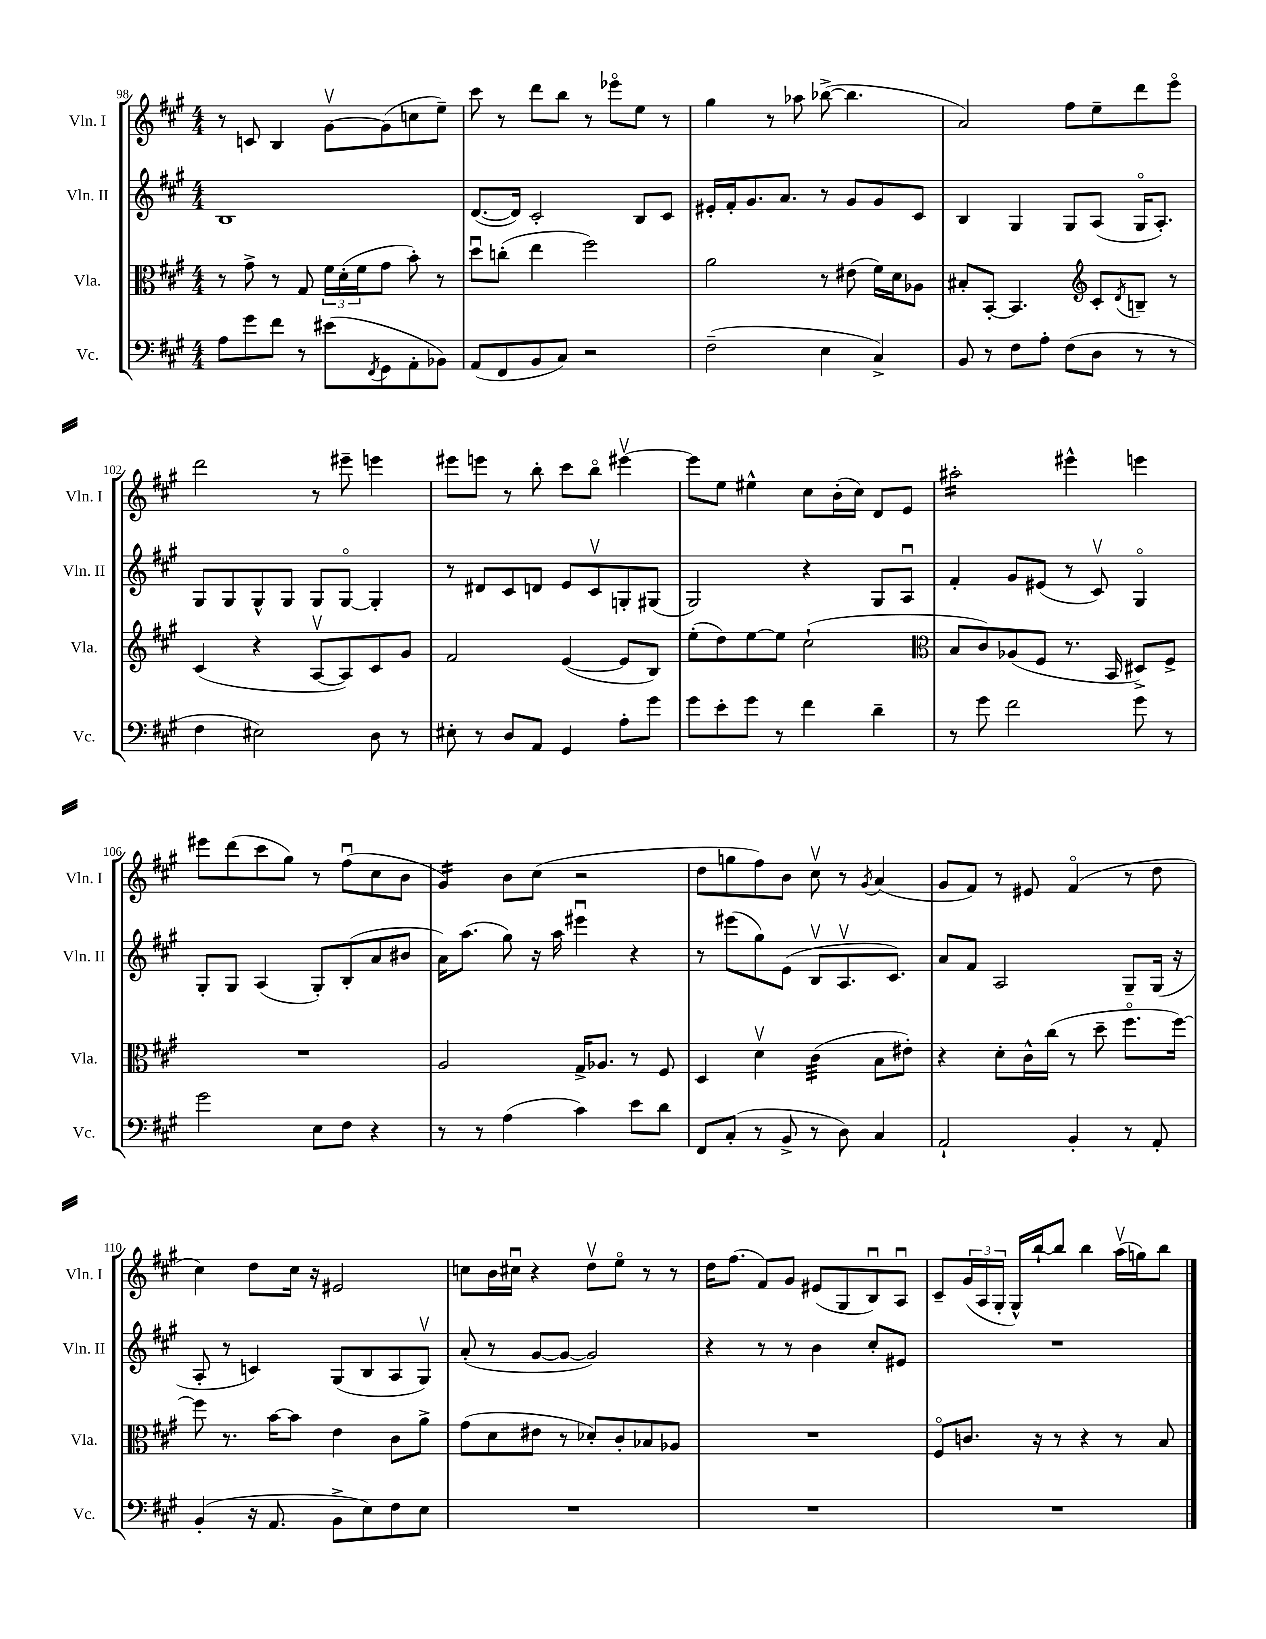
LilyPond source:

<<
\new StaffGroup <<
\new Staff = "s0" \with { instrumentName = "Vln. I" shortInstrumentName = "Vln. I" } {
    \clef treble \key a \major \numericTimeSignature \time 4/4
    r8 c'8 b4 gis'8~\upbow gis'8( c''8 e''8--) |
    cis'''8 r8 d'''8 b''8 r8 ees'''8\flageolet e''8 r8 |
    gis''4 r8 aes''8 bes''8~->( bes''4. |
    a'2) fis''8 e''8-- d'''8 e'''8\flageolet |
    d'''2 r8 eis'''8-- e'''4 |
    eis'''8 e'''8 r8 b''8-. cis'''8 b''8\flageolet eis'''4~\upbow |
    eis'''8 e''8 eis''4-^ cis''8 b'16-.( cis''16) d'8 e'8 |
    ais''2:16-. eis'''4-^ e'''4 |
    eis'''8 d'''8( cis'''8 gis''8) r8 fis''8\downbow( cis''8 b'8 |
    gis'4:16) b'8 cis''8( r2 |
    d''8 g''8 fis''8) b'8 cis''8\upbow r8 \acciaccatura { gis'8 } a'4( |
    gis'8 fis'8) r8 eis'8 fis'4\flageolet( r8 d''8 |
    cis''4) d''8 cis''16 r16 eis'2 |
    c''8 b'16 cis''16\downbow r4 d''8\upbow e''8\flageolet r8 r8 |
    d''16 fis''8.( fis'8) gis'8 eis'8( gis8 b8\downbow) a8\downbow |
    cis'8-- \tuplet 3/2 { gis'16( a16 gis16-. } gis16-^) b''16~-! b''8 b''4 a''16\upbow( g''16) b''8 \bar "|." |
}
\new Staff = "s1" \with { instrumentName = "Vln. II" shortInstrumentName = "Vln. II" } {
    \clef treble \key a \major \numericTimeSignature \time 4/4
    b1 |
    d'8.~( d'16) cis'2-. b8 cis'8 |
    eis'16-. fis'16-. gis'8. a'8. r8 gis'8 gis'8 cis'8 |
    b4 gis4 gis8 a8( gis16\flageolet a8.-.) |
    gis8 gis8 gis8-^ gis8 gis8 gis8~\flageolet gis4-. |
    r8 dis'8 cis'8 d'8 e'8 cis'8\upbow g8-. gis8( |
    gis2) r4 gis8 a8\downbow |
    fis'4-. gis'8 eis'8( r8 cis'8\upbow) gis4\flageolet |
    gis8-. gis8 a4( gis8-.) b8-.( a'8 bis'8 |
    a'16) a''8.( gis''8) r16 a''16 eis'''4\downbow r4 |
    r8 eis'''8( gis''8) e'8( b8\upbow a8.\upbow cis'8.) |
    a'8 fis'8 a2 gis8-- gis16( r16 |
    a8-. r8 c'4) gis8( b8 a8 gis8\upbow) |
    a'8-.( r8 gis'8~ gis'8~ gis'2) |
    r4 r8 r8 b'4 cis''8-. eis'8 |
    R1 \bar "|." |
}
\new Staff = "s2" \with { instrumentName = "Vla." shortInstrumentName = "Vla." } {
    \clef alto \key a \major \numericTimeSignature \time 4/4
    r8 gis'8-> r8 gis8 \tuplet 3/2 { fis'16 d'16-.( fis'16 } gis'8 b'8-.) r8 |
    d''8\downbow c''8-.( e''4 fis''2) |
    a'2 r8 eis'8( fis'16) d'16 aes8 |
    bis8-. b,8~-. b,4. \clef treble cis'8-. \acciaccatura { d'8 } b8-- r8 |
    cis'4( r4 a8~\upbow a8) cis'8 gis'8 |
    fis'2 e'4~( e'8 b8) |
    e''8-.( d''8) e''8~ e''8 cis''2-!( |
    \clef alto b8 cis'8) aes8( fis8 r8. b,16 dis8->) fis8-> |
    R1 |
    a2 gis16-> aes8. r8 fis8 |
    d4 d'4\upbow cis'4:32( b8 eis'8-.) |
    r4 d'8-. cis'16-^ cis''16( r8 d''8-- fis''8.\flageolet fis''16~) |
    fis''8 r8. b'16~ b'8 e'4 cis'8 a'8-> |
    gis'8( d'8 eis'8 r8 des'8-.) cis'8-. bes8 aes8 |
    R1 |
    fis8\flageolet c'8. r16 r8 r4 r8 b8 \bar "|." |
}
\new Staff = "s3" \with { instrumentName = "Vc." shortInstrumentName = "Vc." } {
    \clef bass \key a \major \numericTimeSignature \time 4/4
    a8 gis'8 fis'8 r8 eis'8( \acciaccatura { fis,8 } gis,8 a,8-. bes,8) |
    a,8( fis,8 b,8 cis8) r2 |
    fis2--( e4 cis4->) |
    b,8 r8 fis8 a8-. fis8( d8 r8 r8 |
    fis4 eis2) d8 r8 |
    eis8-. r8 d8 a,8 gis,4 a8-. gis'8 |
    gis'8 e'8-. gis'8 r8 fis'4 d'4-- |
    r8 gis'8 fis'2 gis'8 r8 |
    gis'2 e8 fis8 r4 |
    r8 r8 a4( cis'4) e'8 d'8 |
    fis,8 cis8-.( r8 b,8-> r8 d8) cis4 |
    a,2-! b,4-. r8 a,8-. |
    b,4-.( r16 a,8. b,8-> e8) fis8 e8 |
    R1 |
    R1 |
    R1 \bar "|." |
}
>>
>>
\layout { \context { \Score currentBarNumber = #98 } }
